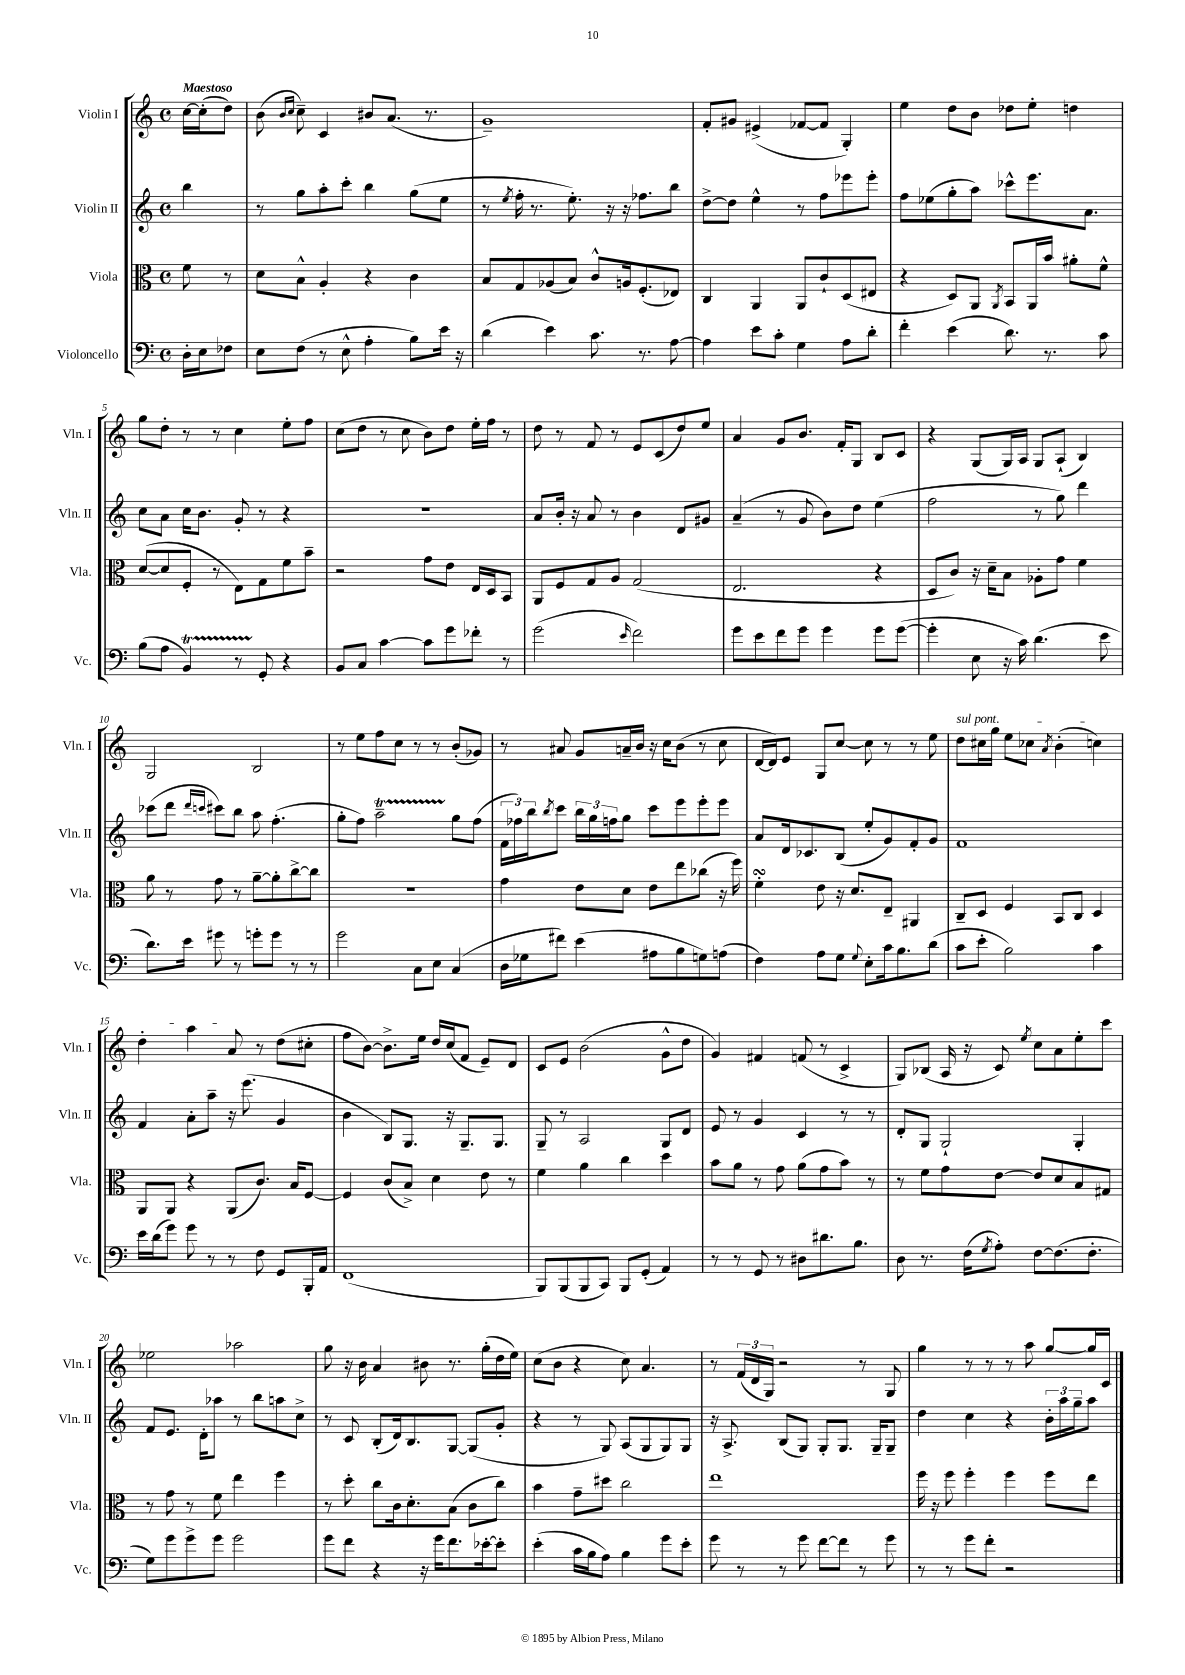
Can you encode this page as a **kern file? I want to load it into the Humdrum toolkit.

**kern	**kern	**kern	**kern
*staff4	*staff3	*staff2	*staff1
*clefF4	*clefC3	*clefG2	*clefG2
*k[]	*k[]	*k[]	*k[]
*M4/4	*M4/4	*M4/4	*M4/4
*met(c)	*met(c)	*met(c)	*met(c)
16D'\LL	8f\	4bb\	[16cc\LL
16E\J	.	.	(16cc'\]J
8F-\J	8r	.	8dd\J)
=	=	=	=
8E\L	8d\L	8r	(8b\
.	.	.	16qqb/LL
.	.	.	16qqcc/JJ
(8F\J	8B^^\J	8gg\L	8cc~\)
8r	4A'/	8aa'\	4c/
8E^^\	.	8ccc'\J	.
4A'\	4r	4bb\	8b#/L
.	.	.	(8.a/J
8B\L)	4c\	(8gg\L	.
.	.	.	8.r
16e\Jk	.	8ee\J	.
16r	.	.	.
=	=	=	=
(4d\	8B/L	8r	1g~)
.	.	8qee/	.
.	8G/	16ff'\	.
.	.	8.r	.
4e\)	(8A-/	.	.
.	8B/J)	8.ee'\)	.
8.c\	8c^^/L	.	.
.	.	16r	.
.	16A/k	16r	.
8.r	(8.F'/	8.ff-\L	.
[8A\	8E-/J)	8bb\J	.
=	=	=	=
4A\]	4C/	[8dd^\L	8f'/L
.	.	8dd\]J	8g#/J
8e\L	4AA/	4ee^^\	(4e#^/
8c'\J	.	.	.
4G\	8AA/L	8r	[8f-/L
.	8c`/	8ff\L	8f-/]J
8A\L	(8D/	8eee-\	4G'/)
8d'\J	8E#/J	8eee-'\J	.
=	=	=	=
4f'\	4r	8ff\L	4ee\
.	.	(8ee-\	.
(4e\	8D/L)	8gg'\	8dd\L
.	8AA/J	8aa\J)	8b\J
.	8qAA/	.	.
8.d\)	8BB/L	8ccc-^^\L	8dd-\L
.	16AA/L	8.eee\	8ee'\J
8.r	16b/JJ	.	.
.	8a#'\L	.	4dd\
.	.	8.a\J	.
8c\	8f^^\J	.	.
=	=	=	=
(8B\L	([8d/L	8cc\L	8gg\L
8A\J	8d/]	8a\J	8dd'\J
4BB/)	8F'/J	16cc\LK	8r
.	.	8.b\J	.
.	8r	.	8r
8r	8E\L)	8g'/	4cc\
8GG'/	8G\	8r	.
4r	8f\	4r	8ee'\L
.	8b~\J	.	8ff\J
=	=	=	=
8BB/L	2r	1r	(8cc\L
8C/J	.	.	8dd\J
[4c\	.	.	8r
.	.	.	8cc\
8c\]L	8g\L	.	8b\L)
8g\	8e\J	.	8dd\J
8f-'\J	16E/LL	.	16ee'\LL
.	16D/J	.	16ff\JJ
8r	8BB/J	.	8r
=	=	=	=
(2g\	8AA/L	8a/L	8dd\
.	8F/	16b'/Jk	8r
.	.	16r	.
.	8G/	8a/	8f/
.	8A/J	8r	8r
16qqe/	.	.	.
2f\)	(2G/	4b\	8e/L
.	.	.	(8c/
.	.	8d/L	8dd/)
.	.	8g#/J	8ee/J
=	=	=	=
8g\L	2.E/	(4a~/	4a/
8e\	.	.	.
8f\	.	8r	8g/L
8g\J	.	8g/	8.b/J
4g\	.	8b\L)	.
.	.	.	16f'/LK
.	.	8dd\J	8G/J
8g\L	4r	(4ee\	8B/L
([8g\J	.	.	8c/J
=	=	=	=
4g'\]	8D/L	2ff\	4r
.	8c/J)	.	.
8E\	16r	.	(8G/L
.	16d~\LK	.	.
16r	8B\J	.	16G/L)
16c\)	.	.	16A/JJ
(4.d\	8A-'\L	8r	8G/L
.	8g\J	8gg\)	(8A`/J
.	4f\	4ddd\	4B/)
8e\	.	.	.
=	=	=	=
8.d\L)	8a\	(8ccc-\L	2G/
.	8r	8ddd\J	.
16e\Jk	.	.	.
.	.	16qqddd/LL	.
.	.	16qqccc/JJ	.
8g#\	8g\	8ccc#\L)	.
8r	8r	8bb\J	.
8g'\L	[8a~\L	8aa\	2B/
8g\J	8a'\]	(4.ff'\	.
8r	[8cc^\	.	.
8r	8cc\]J	.	.
=	=	=	=
2g\	1r	8gg'\L	8r
.	.	8ff\J)	8ee\L
.	.	2aa~\	8ff\
.	.	.	8cc\J
8C\L	.	.	8r
8E\J	.	.	8r
(4C/	.	8gg\L	(8b'/L
.	.	(8ff\J	8g-/J)
=	=	=	=
16D\LL	4g\	24f\LL	8r
.	.	24ff-\)	.
16G-\J	.	.	.
.	.	24bb\J	.
.	.	8qbb/	.
8f#\J)	.	8ccc\J	8a#/
(4e\	8e\L	24bb\LL	8g/L
.	.	24gg\	.
.	.	24ff\J	.
.	8d\J	8gg\J	16a~/L
.	.	.	16b/JJ
8A#\L	8e\L	8ccc\L	16r
.	.	.	16cc\LK
8B\	8ee\	8eee\	(8b\J
8G\)	(8cc-\J	8eee'\	8r
(8A\J	16r	8eee\J	8cc\
.	16ff\)	.	.
=	=	=	=
4F\)	4f'\	8a/L	[16d/LL
.	.	.	16d/]J)
.	.	16d/k	8e/J
.	.	8.c-/	.
8A\L	8e\	.	8G/L
8G\J	16r	(8B/J	[8cc/J
.	8.d/L	.	.
8qqG/	.	.	.
8E'\L	.	8ee'/L	8cc\]
16c\k	8E~/J	8g/)	8r
8.B\	.	.	.
.	4AA#/	8f'/	8r
(8d\J	.	8g/J	8ee\
=	=	=	=
8c\L	8C~/L	1f	8dd\L
8e'\J	8D/J	.	16cc#\L
.	.	.	16gg\JJ
2B\)	4F/	.	8ee\L
.	.	.	8cc-\J
.	.	.	8qa/
.	8BB/L	.	(4b'\
.	8C/J	.	.
4c\	4D/	.	4cc\)
=	=	=	=
16e\LL	8AA/L	4f/	4dd'\
(16d\J	.	.	.
8g\J)	8AA/J	.	.
8g\	4r	8a'\L	4aa\
8r	.	8aa~\J	.
8r	(8AA/L	16r	8a/
.	.	(8.eee\	.
8F\	8.c/J)	.	8r
8GG/L	.	4g/	(8dd\L
.	16B/LK	.	.
16BBB'/L	[8F/J	.	8cc#'\J
16AA/JJ	.	.	.
=	=	=	=
(1FF	4F/]	4b\	8ff\L
.	.	.	[8b\J)
.	(8c/L	8B/L)	8.b^\]L
.	8B^/J)	8.G/J	.
.	.	.	16ee\Jk
.	4d\	.	16dd/LL
.	.	16r	(16cc/J
.	.	8.G~/L	8f/J
.	8e\	.	8e~/L)
.	.	8.G/J	.
.	8r	.	8d/J
=	=	=	=
8BBB/L)	4f\	8G~/	8c/L
(8BBB/	.	8r	8e/J
8BBB/	4a\	2A/	(2b\
8CC/J)	.	.	.
8BBB/L	4cc\	.	.
(8GG'/J	.	.	.
4AA/)	4dd\	8G/L	8g^^\L
.	.	8d/J	8dd\J
=	=	=	=
8r	8b\L	8e/	4g/)
8r	8a\J	8r	.
8GG/	8r	4g/	4f#/
8r	8g\	.	.
8D#\L	(8a\L	4c/	(8f/
8.d#\	8g\	.	8r
.	8b\J)	8r	4c^/
8.B\J	.	.	.
.	8r	8r	.
=	=	=	=
8D\	8r	8d'/L	8G/L)
8.r	8f\L	8G/J	(8B-/J
.	8g\	2G`/	16A/
(16F\LK	.	.	16r
8qG/	.	.	.
8A'\J)	[8e\J	.	8c/)
.	.	.	8qee/
[8F\L	8e/]L	.	8cc\L
(8.F\]	8d/	.	8a\
.	8B/	4G'/	8ee'\
8.F'\J	.	.	.
.	8G#/J	.	8ccc\J
=	=	=	=
8G\L)	8r	8f/L	2ee-\
8g\	8g\	8.e/J	.
8g^\	8r	.	.
.	.	16d'\LK	.
8g\J	8f\	8aa-\J	.
2g\	4ee\	8r	2aa-\
.	.	8bb\L	.
.	4ff\	8aa\	.
.	.	8cc^\J	.
=	=	=	=
8g\L	8r	8r	8gg\
8f\J	8dd'\	8c/	16r
.	.	.	16b\
4r	8cc\L	(8B'/L	4a/
.	16c\k	16d/k)	.
.	8.d'\	8.B/	.
16r	.	.	8b#\
16g\LK	.	.	.
8.f\	(8B\J	[8G/J	8.r
.	8c\L	(8G/]L	.
[16e-'\k	.	.	(16gg'\LL
8e-'\]J	8cc\J)	8g'/J	16dd\
.	.	.	16ee\JJ)
=	=	=	=
(4e'\	4b\	4r	(8cc\L
.	.	.	8b\J
16c\LL	8g~\L	8r	4r
16B\J	.	.	.
8A\J)	8dd#\J	8G/)	.
4B\	2cc\	(8A/L	8cc\)
.	.	8G/	4.a/
8g\L	.	8G/)	.
8e'\J	.	8G/J	.
=	=	=	=
8g\	1ee	16r	8r
.	.	8.A^/	.
8r	.	.	(24f/LL
.	.	.	24d/
.	.	.	24G/JJ)
8r	.	(8B/L	2r
8g\	.	8G/J)	.
[8f\L	.	8G'/L	.
8f\]J	.	8.G/J	.
8r	.	.	8r
.	.	16G~/LK	.
8g\	.	8G~/J	8G/
=	=	=	=
8r	16ff\	4dd\	4gg\
.	16r	.	.
8r	8ff\	.	.
8g\L	4ff'\	4cc\	8r
8f'\J	.	.	8r
2r	4ff\	4r	8r
.	.	.	8aa\
.	8ff\L	24b'\LL	[8gg/L
.	.	24aa\	.
.	.	24gg~\J	.
.	8ee\J	8aa\J	16gg/]L
.	.	.	16c/JJ
==	==	==	==
*-	*-	*-	*-
